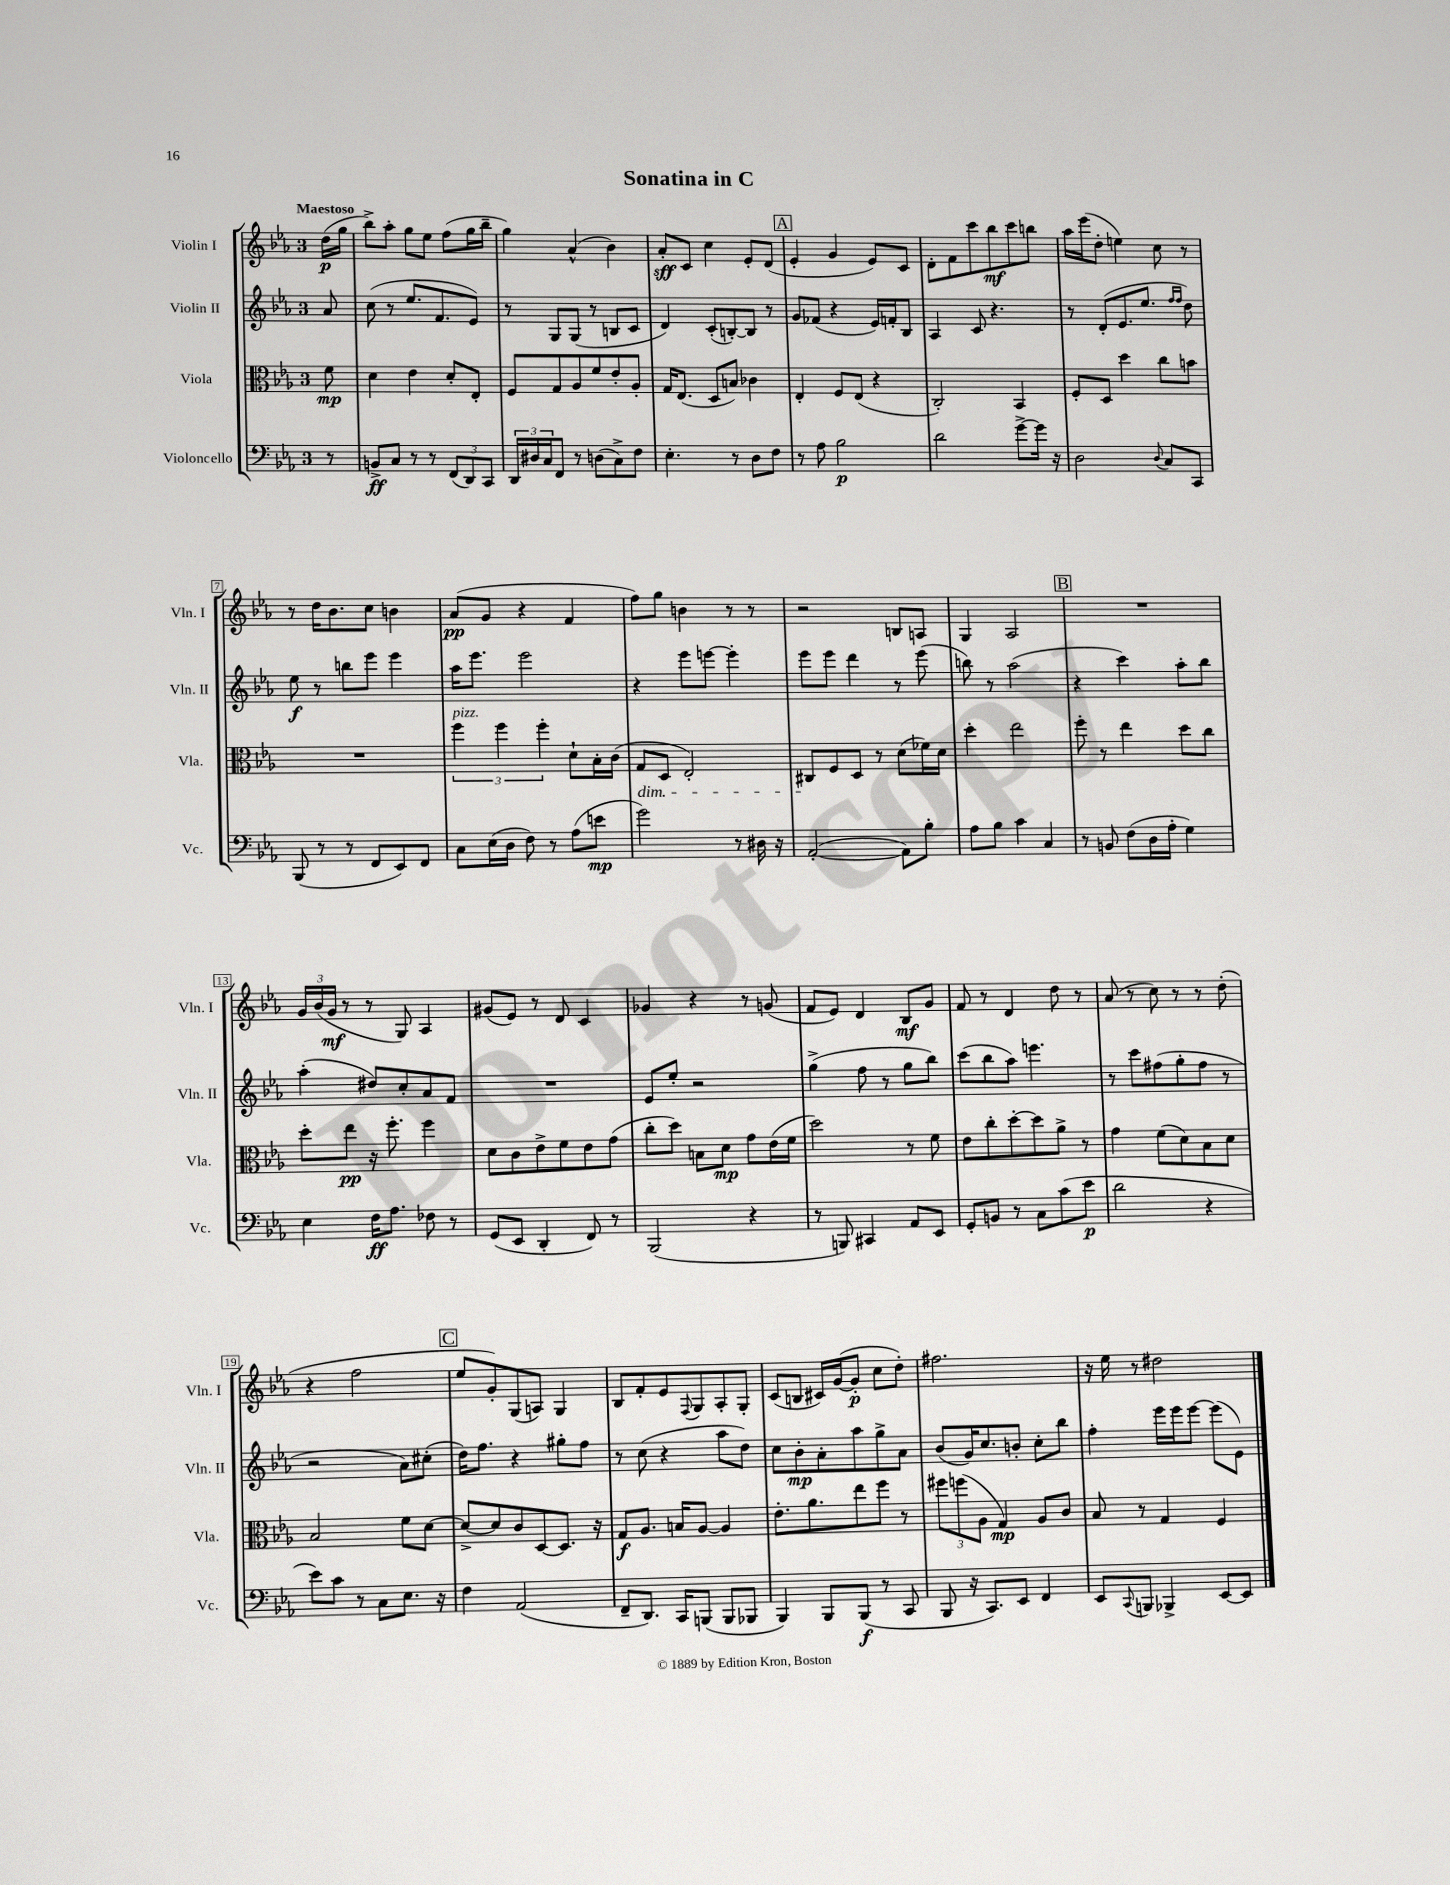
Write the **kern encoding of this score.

**kern	**dynam	**kern	**dynam	**kern	**dynam	**kern	**dynam
*part4	*part4	*part3	*part3	*part2	*part2	*part1	*part1
*staff4	*staff4	*staff3	*staff3	*staff2	*staff2	*staff1	*staff1
*I"Violoncello	*	*I"Viola	*	*I"Violin II	*	*I"Violin I	*
*I'Vc.	*	*I'Vla.	*	*I'Vln. II	*	*I'Vln. I	*
*clefF4	*	*clefC3	*	*clefG2	*	*clefG2	*
*k[b-e-a-]	*	*k[b-e-a-]	*	*k[b-e-a-]	*	*k[b-e-a-]	*
*M3/4	*	*M3/4	*	*M3/4	*	*M3/4	*
=	=	=	=	=	=	=	=
!	!	!	!	!	!	!LO:TX:a:B:t=Maestoso	!
8r	.	8f\	mp	8a-/	.	(16dd\LL	p
.	.	.	.	.	.	16gg\JJ	.
=1	=1	=1	=1	=1	=1	=1	=1
8BBn^/L	ff	4d\	.	(8cc\	.	8bb-^\L)	.
8C/J	.	.	.	8r	.	8aa-'\J	.
8r	.	4e-\	.	8.ee-/L	.	8gg\L	.
8r	.	.	.	.	.	8ee-\J	.
.	.	.	.	8.f/	.	.	.
(12FF/L	.	8d'/L	.	.	.	(8ff\L	.
12DD/)	.	.	.	.	.	.	.
.	.	8E-'/J	.	8e-/J)	.	16gg\L	.
12CC/J	.	.	.	.	.	.	.
.	.	.	.	.	.	16bb-~\JJ	.
=2	=2	=2	=2	=2	=2	=2	=2
24DD/LL	.	8F/L	.	8r	.	4gg\)	.
24D#X/	.	.	.	.	.	.	.
24C/J	.	.	.	.	.	.	.
8FF/J	.	8G/	.	8G/L	.	.	.
8r	.	8A-/	.	(8G/J	.	(4a-^^/	.
(8Dn\L	.	8f/	.	8r	.	.	.
8C^\)	.	8e-'/	.	8Bn/L	.	4b-\)	.
8F\J	.	8A-'/J	.	8c/J	.	.	.
=3	=3	=3	=3	=3	=3	=3	=3
4.E-'\	.	16G/KL	.	4d/)	.	8a-'/L	sff
.	.	(8.E-/J	.	.	.	.	.
.	.	.	.	.	.	8c/J	.
.	.	8D/L	.	(8c'/L	.	4cc\	.
8r	.	8Bn/J)	.	[8Bn'/)	.	.	.
8D\L	.	4c-X\	.	8B/J]	.	8e-'/L	.
8F\J	.	.	.	8r	.	(8d/J	.
!!LO:REH:place=s1:t=A
=4	=4	=4	=4	=4	=4	=4	=4
8r	.	4E-'/	.	8g/L	.	4e-'/	.
8A-\	.	.	.	(8f-X/J	.	.	.
2B-\	p	8F/L	.	4r	.	4g/	.
.	.	(8E-/J	.	.	.	.	.
.	.	4r	.	16e-/LL)	.	8e-/L)	.
.	.	.	.	16fn'/J	.	.	.
.	.	.	.	8B-/J	.	8c/J	.
=5	=5	=5	=5	=5	=5	=5	=5
2d\	.	2C'/)	.	4A-/	.	8d'\L	.
.	.	.	.	.	.	8f\	.
.	.	.	.	8c/	.	8ccc\	.
.	.	.	.	4.r	.	8bb-\	mf
[8g^\L	.	4BB-/	.	.	.	8ccc\	.
16g\Jk]	.	.	.	.	.	8bbn\J	.
16r	.	.	.	.	.	.	.
=6	=6	=6	=6	=6	=6	=6	=6
2D\	.	8F'/L	.	8r	.	16aa-\LL	.
.	.	.	.	.	.	(16eee-\J	.
.	.	8D/J	.	(8d'/L	.	8dd'\J	.
.	.	4dd\	.	8.e-/	.	4een\)	.
.	.	.	.	8.ee-/J	.	.	.
8qqD/	.	.	.	.	.	.	.
8C/L	.	8cc\L	.	.	.	8cc\	.
.	.	.	.	16qqff/LL	.	.	.
.	.	.	.	16qqff/JJ	.	.	.
8CC/J	.	8bn\J	.	8dd\)	.	8r	.
!!LO:LB:g=z
=7	=7	=7	=7	=7	=7	=7	=7
(8BBB-/	.	2.r	.	8ee-\	f	8r	.
8r	.	.	.	8r	.	16dd\KL	.
.	.	.	.	.	.	8.b-\	.
8r	.	.	.	8bbn\L	.	.	.
8FF/L	.	.	.	8eee-\J	.	8cc\J	.
8EE-/)	.	.	.	4eee-\	.	4bn\	.
8FF/J	.	.	.	.	.	.	.
=8	=8	=8	=8	=8	=8	=8	=8
!	!	!LO:TX:a:i:t=pizz.	!	!	!	!	!
8C\L	.	6ff\	.	16aa-\KL	.	(8a-/L	pp
.	.	.	.	8.eee-\J	.	.	.
(16E-\L	.	.	.	.	.	8g/J	.
.	.	6ff\	.	.	.	.	.
16D\JJ	.	.	.	.	.	.	.
8F\)	.	.	.	2eee-\	.	4r	.
.	.	6ff'\	.	.	.	.	.
8r	.	.	.	.	.	.	.
(8A-\L	.	8d`\L	.	.	.	4f/	.
8en\J	mp	16B-'\L	.	.	.	.	.
.	.	(16c\JJ	.	.	.	.	.
=9	=9	=9	=9	=9	=9	=9	=9
!	!	!LO:TX:b:i:t=dim.	!	!	!	!	!
2g\)	.	8G/L	.	4r	.	8ff\L)	.
.	.	8D/J	.	.	.	8gg\J	.
.	.	2E-'/)	.	8eee-\L	.	4bn\	.
.	.	.	.	[8eeen\J	.	.	.
8r	.	.	.	4eee'\]	.	8r	.
16D#X\	.	.	.	.	.	8r	.
16r	.	.	.	.	.	.	.
=10	=10	=10	=10	=10	=10	=10	=10
([2AA-'/	.	8C#X/L	.	8eee-\L	.	2r	.
.	.	8F/	.	8eee-\J	.	.	.
.	.	8D/J	.	4ddd\	.	.	.
.	.	8r	.	.	.	.	.
8AA-\L])	.	(8d\L	.	8r	.	8Bn/L	.
8B-'\J	.	16f-X\L)	.	(8eee-\	.	8An/J	.
.	.	16d\JJ	.	.	.	.	.
=11	=11	=11	=11	=11	=11	=11	=11
8A-\L	.	4dd'\	.	8bbn\)	.	4G/	.
8B-\J	.	.	.	8r	.	.	.
4c\	.	2ee-\	.	(2aa-\	.	2A-/	.
4C/	.	.	.	.	.	.	.
!!LO:REH:place=s1:t=B
=12	=12	=12	=12	=12	=12	=12	=12
8r	.	8ff'\	.	4r	.	2.r	.
8BBn/	.	8r	.	.	.	.	.
(8F\L	.	4ee-\	.	4ccc\)	.	.	.
16D\L	.	.	.	.	.	.	.
16A-'\JJ	.	.	.	.	.	.	.
4G\)	.	8dd\L	.	8aa-'\L	.	.	.
.	.	8cc\J	.	8bb-\J	.	.	.
!!LO:LB:g=z
=13	=13	=13	=13	=13	=13	=13	=13
4E-\	.	8dd'\L	.	(4aa-'\	.	24g/LL	.
.	.	.	.	.	.	(24b-/	.
.	.	.	.	.	.	24g/JJ	mf
.	.	8ee-\J	pp	.	.	8r	.
16F\KL	ff	16r	.	8dd#X/L)	.	8r	.
8.A-\J	.	8.ff'\	.	.	.	.	.
.	.	.	.	8cc'/	.	8G/)	.
8F-X\	.	4ff\	.	8a-/	.	4A-/	.
8r	.	.	.	8f/J	.	.	.
=14	=14	=14	=14	=14	=14	=14	=14
(8GG/L	.	8d\L	.	2.r	.	(8g#X/L	.
8EE-/J	.	8c\	.	.	.	8e-/J)	.
4DD'/	.	8e-^\	.	.	.	8r	.
.	.	8f\	.	.	.	8d/	.
8FF/)	.	8e-\	.	.	.	4c/	.
8r	.	(8g\J	.	.	.	.	.
=15	=15	=15	=15	=15	=15	=15	=15
(2BBB-/	.	8cc'\L	.	8e-/L	.	4g-X/	.
.	.	8dd\J)	.	8ee-'/J	.	.	.
.	.	8Bn\L	.	2r	.	4r	.
.	.	8d\J	mp	.	.	.	.
4r	.	8g\L	.	.	.	8r	.
.	.	(16e-\L	.	.	.	(8gn/	.
.	.	16f\JJ	.	.	.	.	.
=16	=16	=16	=16	=16	=16	=16	=16
8r	.	2dd\)	.	(4gg^\	.	8f/L	.
8BBBn/)	.	.	.	.	.	8e-/J)	.
4CC#X/	.	.	.	8ff\	.	4d/	.
.	.	.	.	8r	.	.	.
8AA-/L	.	8r	.	8gg\L	.	8B-/L	mf
8EE-/J	.	8f\	.	8bb-\J)	.	8g/J	.
=17	=17	=17	=17	=17	=17	=17	=17
8GG'/L	.	8e-\L	.	(8ccc\L	.	8f/	.
8BBn/J	.	8cc'\	.	8bb-\	.	8r	.
8r	.	[8dd'\	.	8aa-\J)	.	4d/	.
8C\L	.	8dd\]	.	4.eeen\	.	.	.
(8c\	.	8a-^\J	.	.	.	8dd\	.
8e-\J	p	8r	.	.	.	8r	.
=18	=18	=18	=18	=18	=18	=18	=18
2d\	.	4g\	.	8r	.	(8a-/	.
.	.	.	.	8ccc\L	.	8r	.
.	.	(8f\L	.	(8ff#X\	.	8cc\)	.
.	.	8d\)	.	8gg'\	.	8r	.
4r	.	8B-\	.	8ff#\J	.	8r	.
.	.	8d\J	.	8r	.	(8dd'\	.
!!LO:LB:g=z
=19	=19	=19	=19	=19	=19	=19	=19
8e-\L)	.	2B-/	.	2r	.	4r	.
8c\J	.	.	.	.	.	.	.
8r	.	.	.	.	.	2ff\	.
8C\L	.	.	.	.	.	.	.
8.E-\J	.	8f\L	.	8a-\L)	.	.	.
.	.	[8d\J	.	(8cc#X'\J	.	.	.
16r	.	.	.	.	.	.	.
!!LO:REH:place=s1:t=C
=20	=20	=20	=20	=20	=20	=20	=20
4F\	.	8d^/L_	.	16dd\KL)	.	8ee-/L	.
.	.	.	.	8.ff\J	.	.	.
.	.	8d/]	.	.	.	8g'/)	.
(2AA-/	.	8c/	.	4r	.	(8G/	.
.	.	[8D/	.	.	.	8An/J)	.
.	.	8.D/J]	.	8gg#X'\L	.	4G/	.
.	.	.	.	8ff\J	.	.	.
.	.	16r	.	.	.	.	.
=21	=21	=21	=21	=21	=21	=21	=21
8FF~/L	.	8G/L	f	8r	.	8B-/L	.
8.DD/J)	.	8.A-/J	.	(8cc\	.	8f'/	.
.	.	.	.	4r	.	8e-/	.
16CC/KL	.	16Bn/KL	.	.	.	.	.
.	.	.	.	.	.	8qqF/	.
(8BBBn/J	.	[8A-/J	.	.	.	8G/	.
8BBB/L	.	4A-/]	.	8aa-\L	.	8A-'/	.
8BBB-X/J	.	.	.	8dd\J)	.	8G'/J	.
=22	=22	=22	=22	=22	=22	=22	=22
4BBB-/)	.	8.e-'\L	.	8cc\L	.	(8c/L	.
.	.	.	.	8b-'\	mp	8Bn/J	.
.	.	8.a-\	.	.	.	.	.
8BBB-/L	.	.	.	8a-'\	.	16c#X/LL)	.
.	.	.	.	.	.	([16g/J	.
(8BBB-/J	f	8ee-\	.	8aa-\	.	8g'/J]	p
8r	.	8ff\J	.	8gg^\	.	8cc\L	.
8CC/	.	8r	.	8a-\J	.	8dd'\J)	.
=23	=23	=23	=23	=23	=23	=23	=23
8BBB-/	.	12ff#X\L	.	(8b-/L	.	2.ff#X\	.
.	.	(12ffn\	.	.	.	.	.
16r	.	.	.	16g/K)	.	.	.
.	.	12A-\J	.	.	.	.	.
8.CC/L)	.	.	.	8.cc/	.	.	.
.	.	4G/)	mp	.	.	.	.
8EE-/J	.	.	.	8bn'/J	.	.	.
4FF/	.	8A-/L	.	8cc'\L	.	.	.
.	.	8c/J	.	8bb-\J	.	.	.
=24	=24	=24	=24	=24	=24	=24	=24
8EE-/L	.	8B-/	.	4ff'\	.	16r	.
.	.	.	.	.	.	16ee-\	.
8qqCC/	.	.	.	.	.	.	.
8BBBn/J	.	8r	.	.	.	8r	.
4BBB-X^/	.	4G/	.	16eee-\LL	.	2dd#X\	.
.	.	.	.	16eee-\J	.	.	.
.	.	.	.	[8eee-\J	.	.	.
[8EE-/L	.	4F/	.	(8eee-\L]	.	.	.
8EE-/J]	.	.	.	8e-\J)	.	.	.
==	==	==	==	==	==	==	==
*-	*-	*-	*-	*-	*-	*-	*-
